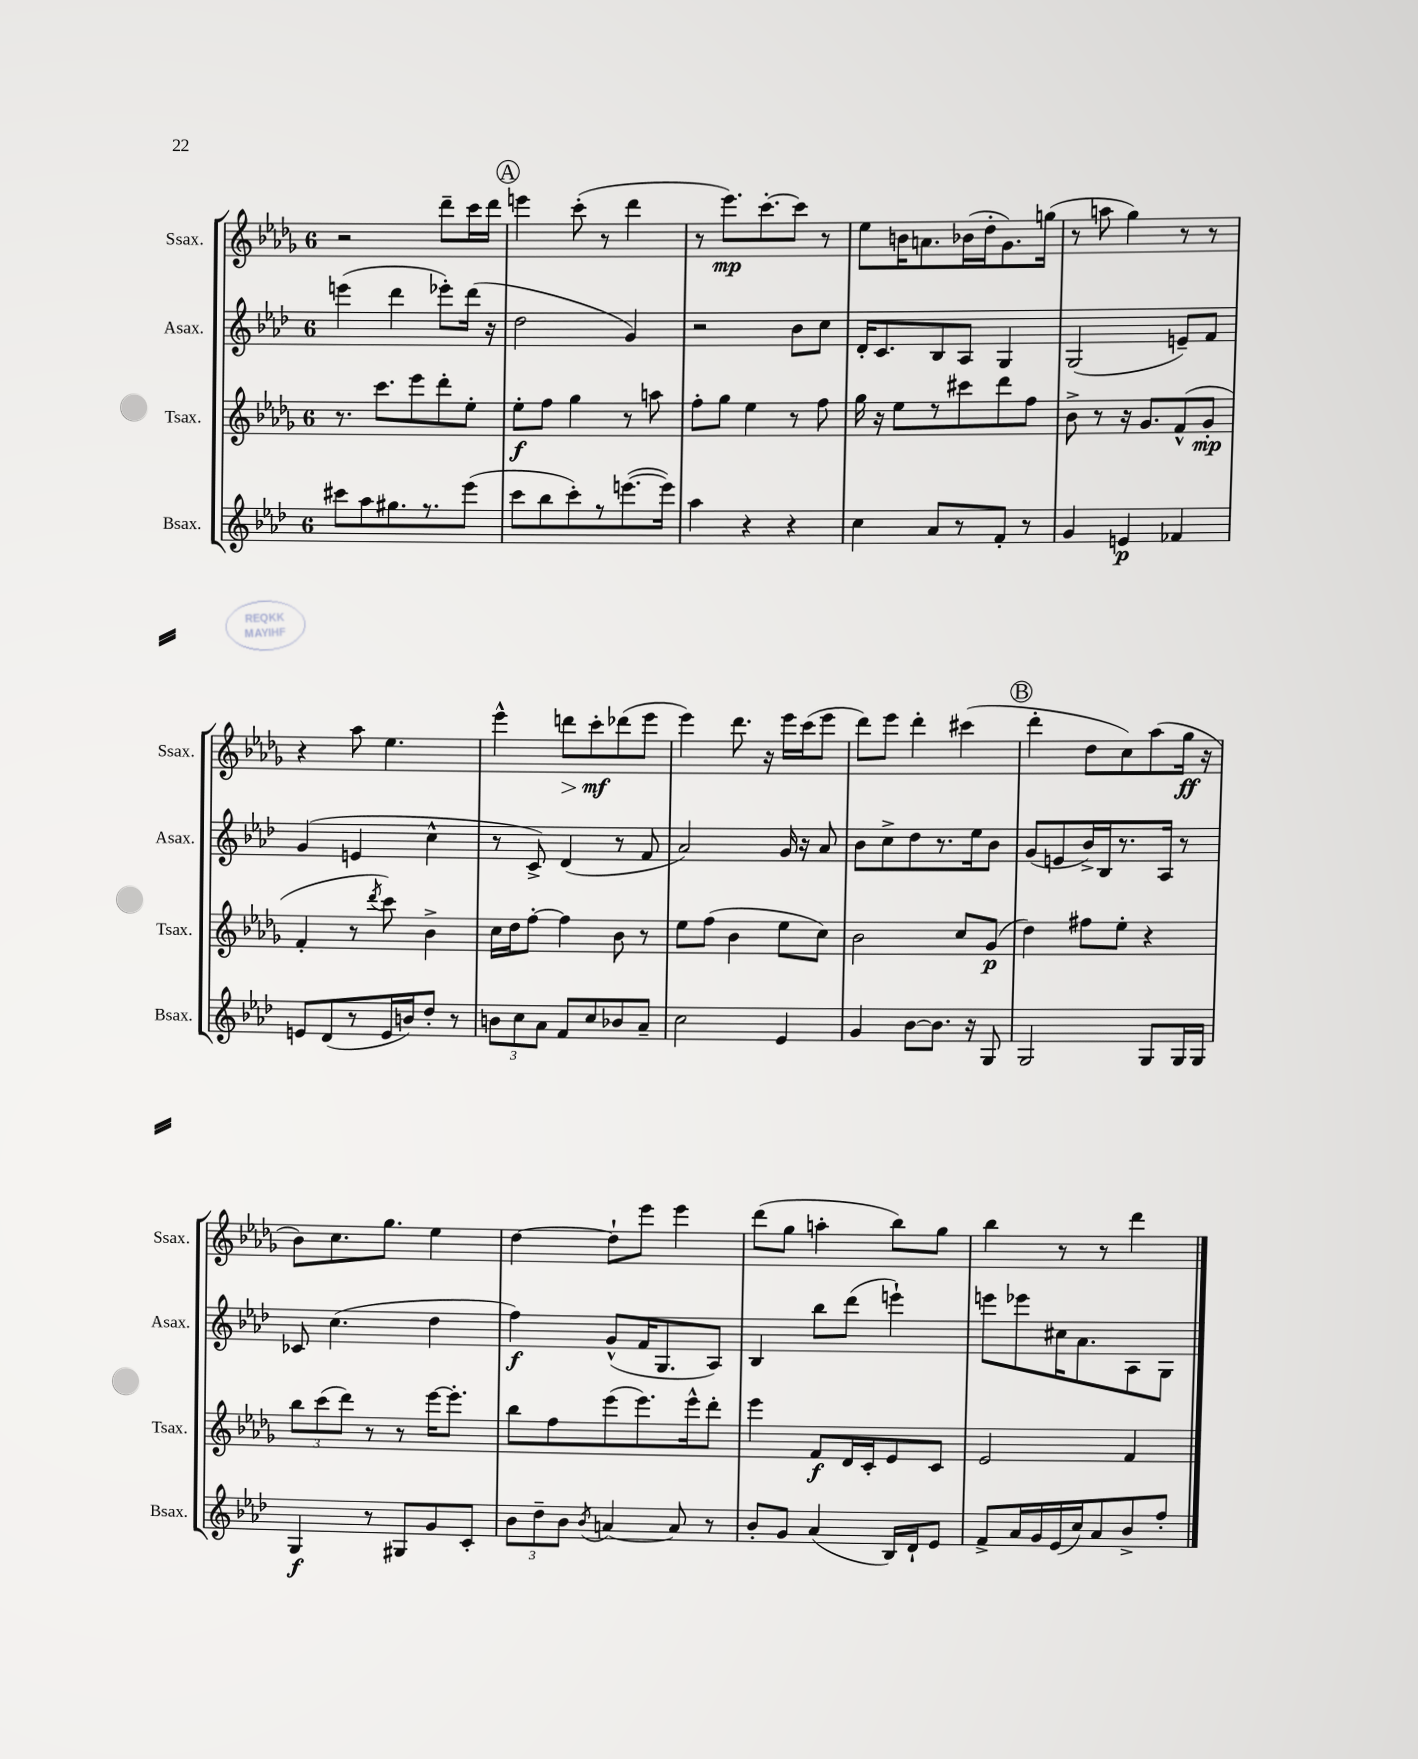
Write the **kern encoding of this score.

**kern	**dynam	**kern	**dynam	**kern	**dynam	**kern	**dynam
*part4	*part4	*part3	*part3	*part2	*part2	*part1	*part1
*staff4	*staff4	*staff3	*staff3	*staff2	*staff2	*staff1	*staff1
*I"Bsax.	*	*I"Tsax.	*	*I"Asax.	*	*I"Ssax.	*
*I'Bsax.	*	*I'Tsax.	*	*I'Asax.	*	*I'Ssax.	*
*clefG2	*	*clefG2	*	*clefG2	*	*clefG2	*
*k[b-e-a-d-]	*	*k[b-e-a-d-g-]	*	*k[b-e-a-d-]	*	*k[b-e-a-d-g-]	*
*M6/8	*	*M6/8	*	*M6/8	*	*M6/8	*
=4	=4	=4	=4	=4	=4	=4	=4
8ccc#X\L	.	8.r	.	(4eeen\	.	2r	.
8aa-\	.	.	.	.	.	.	.
.	.	8.ccc\L	.	.	.	.	.
8.gg#X\	.	.	.	4ddd-\	.	.	.
.	.	8eee-\	.	.	.	.	.
8.r	.	.	.	.	.	.	.
.	.	8ddd-'\	.	8eee-X'\L)	.	8ddd-~\L	.
(8eee-\J	.	8ee-'\J	.	(16ddd-\Jk	.	16ccc\L	.
.	.	.	.	16r	.	16ddd-\JJ	.
!!LO:REH:place=s1:t=A
=5	=5	=5	=5	=5	=5	=5	=5
8ccc\L	.	8ee-'\L	f	2dd-\	.	4eeen\	.
8bb-\	.	8ff\J	.	.	.	.	.
8ccc'\)	.	4gg-\	.	.	.	(8ccc'\	.
8r	.	.	.	.	.	8r	.
([8.eeen\	.	8r	.	4g/)	.	4ddd-\	.
.	.	8aan\	.	.	.	.	.
16eee\Jk])	.	.	.	.	.	.	.
=6	=6	=6	=6	=6	=6	=6	=6
4aa-\	.	8ff'\L	.	2r	.	8r	.
.	.	8gg-\J	.	.	.	8.eee-\L)	mp
4r	.	4ee-\	.	.	.	.	.
.	.	.	.	.	.	[8.ccc'\	.
4r	.	8r	.	8b-\L	.	8ccc\J]	.
.	.	8ff\	.	8cc\J	.	8r	.
=7	=7	=7	=7	=7	=7	=7	=7
4cc\	.	16gg-\	.	16d-'/KL	.	8ee-\L	.
.	.	16r	.	8.c/	.	.	.
.	.	8ee-\L	.	.	.	16bn\K	.
.	.	.	.	.	.	8.an\	.
8a-/L	.	8r	.	8B-/	.	.	.
8r	.	8ccc#X\	.	8A-/J	.	(16b-X\L	.
.	.	.	.	.	.	16dd-'\J	.
8f'/J	.	8ddd-\	.	4G/	.	8.g-\)	.
8r	.	8ff\J	.	.	.	.	.
.	.	.	.	.	.	(16ggn\Jk	.
=8	=8	=8	=8	=8	=8	=8	=8
4g/	.	8b-^\	.	(2G/	.	8r	.
.	.	8r	.	.	.	8aan\	.
4en/	p	16r	.	.	.	4gg-\)	.
.	.	8.g-/L	.	.	.	.	.
4f-X/	.	(8f^^/	.	8en~/L)	.	8r	.
.	.	8g-'/J	mp	8f/J	.	8r	.
!!LO:LB:g=z
=9	=9	=9	=9	=9	=9	=9	=9
8en/L	.	4f'/	.	(4g/	.	4r	.
(8d-/	.	.	.	.	.	.	.
8r	.	8r	.	4en/	.	8aa-\	.
.	.	8qddd-/	.	.	.	.	.
16e/L	.	8ccc\)	.	.	.	4.ee-\	.
16bn/J)	.	.	.	.	.	.	.
8dd-'/J	.	4b-^\	.	4cc^^\	.	.	.
8r	.	.	.	.	.	.	.
=10	=10	=10	=10	=10	=10	=10	=10
12bn\L	.	16cc\LL	.	8r	.	4eee-^^\	.
.	.	16dd-\J	.	.	.	.	.
12cc\	.	.	.	.	.	.	.
.	.	[8ff'\J	.	8c^/)	.	.	.
12a-\J	.	.	.	.	.	.	.
!	!	!	!	!	!	!	!LO:HP:b
8f/L	.	4ff\]	.	(4d-/	.	8dddn\L	>
8cc/	.	.	.	.	.	8ccc'\	mf
8b-X/	.	8b-\	.	8r	.	(8ddd-X\	]
8a-~/J	.	8r	.	8f/	.	8eee-\J	.
=11	=11	=11	=11	=11	=11	=11	=11
2cc\	.	8ee-\L	.	2a-/)	.	4eee-\)	.
.	.	(8ff\J	.	.	.	.	.
.	.	4b-\	.	.	.	8.ddd-\	.
.	.	.	.	.	.	16r	.
4e-/	.	8ee-\L	.	16g/	.	16eee-\LL	.
.	.	.	.	16r	.	(16ccc\J	.
.	.	8cc\J)	.	8a-/	.	8eee-\J	.
=12	=12	=12	=12	=12	=12	=12	=12
4g/	.	2b-\	.	8b-\L	.	8ddd-\L)	.
.	.	.	.	8cc^\	.	8eee-\J	.
[8b-\L	.	.	.	8dd-\	.	4ddd-'\	.
8.b-\J]	.	.	.	8.r	.	.	.
.	.	8cc/L	.	.	.	(4ccc#X\	.
16r	.	.	.	16ee-\k	.	.	.
8G/	.	(8g-/J	p	8b-\J	.	.	.
!!LO:REH:place=s1:t=B
=13	=13	=13	=13	=13	=13	=13	=13
2G/	.	4dd-\)	.	(8g/L	.	4ddd-'\	.
.	.	.	.	8en/	.	.	.
.	.	8ff#X\L	.	16b-^/L)	.	8dd-\L	.
.	.	.	.	16B-/J	.	.	.
.	.	8ee-'\J	.	8.r	.	8cc\)	.
8G/L	.	4r	.	.	.	(8aa-\	.
.	.	.	.	16A-/Jk	.	.	.
16G/L	.	.	.	8r	.	16gg-\Jk	ff
16G/JJ	.	.	.	.	.	16r	.
!!LO:LB:g=z
=14	=14	=14	=14	=14	=14	=14	=14
4G/	f	12bb-\L	.	8c-X/	.	8b-\L)	.
.	.	(12ccc\	.	.	.	.	.
.	.	.	.	(4.cc\	.	8.cc\	.
.	.	12ddd-\J)	.	.	.	.	.
8r	.	8r	.	.	.	.	.
.	.	.	.	.	.	8.gg-\J	.
8G#X/L	.	8r	.	.	.	.	.
8g/	.	[16eee-\KL	.	4dd-\	.	4ee-\	.
.	.	8.eee-'\J]	.	.	.	.	.
8c'/J	.	.	.	.	.	.	.
=15	=15	=15	=15	=15	=15	=15	=15
12b-\L	.	8bb-\L	.	4ff\)	f	[4dd-\	.
12dd-~\	.	.	.	.	.	.	.
.	.	8ff\	.	.	.	.	.
12b-\J	.	.	.	.	.	.	.
8qb-/	.	.	.	.	.	.	.
[4an/	.	(8eee-\	.	(8g^^/L	.	8dd-`\L]	.
.	.	8.eee-\)	.	16f/K	.	8eee-\J	.
.	.	.	.	8.G/	.	.	.
8a/]	.	.	.	.	.	4eee-\	.
.	.	16eee-^^\k	.	.	.	.	.
8r	.	8ddd-'\J	.	8A-/J)	.	.	.
=16	=16	=16	=16	=16	=16	=16	=16
8b-'/L	.	4eee-\	.	4B-/	.	(8ddd-\L	.
8g/J	.	.	.	.	.	8gg-\J	.
(4a-/	.	8f/L	f	8bb-\L	.	4aan'\	.
.	.	16d-/L	.	(8ddd-\J	.	.	.
.	.	16c'/J	.	.	.	.	.
16B-/LL)	.	8e-/	.	4eeen`\)	.	8bb-\L)	.
16d-`/J	.	.	.	.	.	.	.
8e-/J	.	8c/J	.	.	.	8gg-\J	.
=17	=17	=17	=17	=17	=17	=17	=17
8f^/L	.	2e-/	.	8eeen\L	.	4bb-\	.
16a-/L	.	.	.	8eee-X\	.	.	.
16g/	.	.	.	.	.	.	.
(16e-/	.	.	.	16cc#X\K	.	8r	.
16cc/J)	.	.	.	8.a-\	.	.	.
8a-/	.	.	.	.	.	8r	.
8b-^/	.	4f/	.	8A-\	.	4ddd-\	.
8ff'/J	.	.	.	8G\J	.	.	.
==	==	==	==	==	==	==	==
*-	*-	*-	*-	*-	*-	*-	*-
